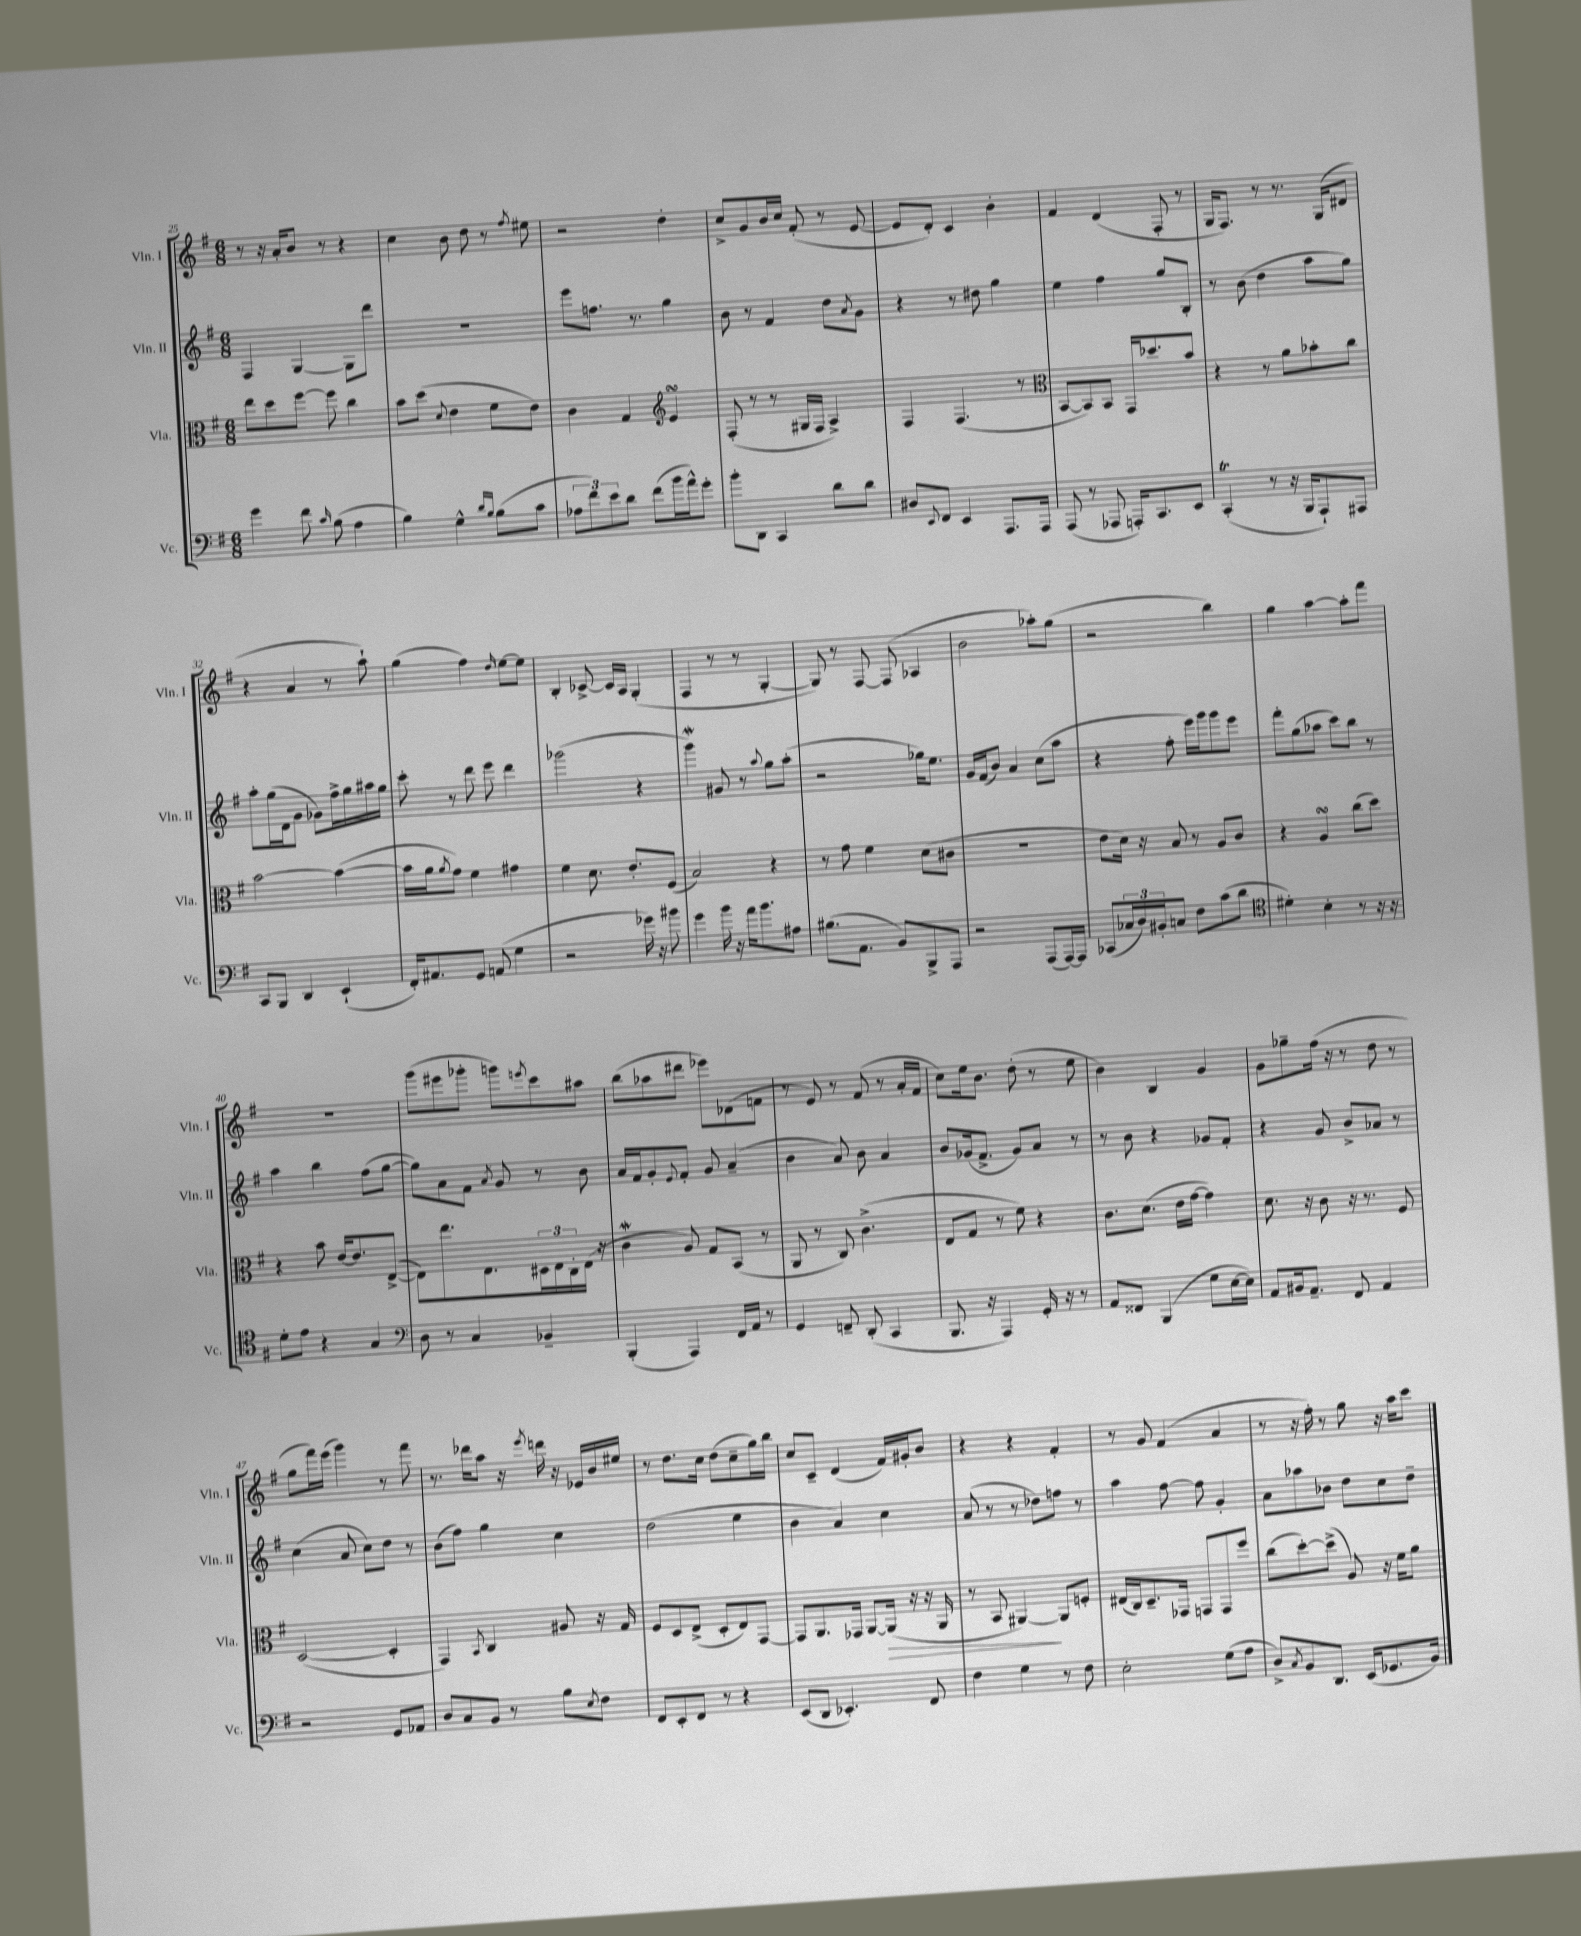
<<
\new StaffGroup <<
\new Staff = "s0" \with { instrumentName = "Vln. I" shortInstrumentName = "Vln. I" } {
    \clef treble \key g \major \numericTimeSignature \time 6/8
    r8 r16 a'16-. b'8 r8 r4 |
    c''4 b'8 d''8 r8 \acciaccatura { fis''8 } eis''8 |
    r2 d''4-. |
    c''8-> g'8 b'16 c''16 fis'8-.( r8 e'8~ |
    e'8 d'8-.) c'4 b'4-. |
    fis'4 d'4( fis8-. r8 |
    g16 fis8.) r8 r8. g16( dis'8 |
    r4 a'4 r8 a''8-!) |
    g''4( fis''4) \grace { d''16 } e''8~ e''8 |
    b4-. ces'8~-> ces'16 a16 g4-.( |
    fis4 r8 r8 g4~-. |
    g8) r8 fis8~ fis8( aes4 |
    b'2 aes''8-.) g''8( |
    r2 b''4) |
    g''4 a''4~ a''8-. fis'''8 |
    R2. |
    g'''8( eis'''8 ges'''8-. g'''8) \acciaccatura { e'''8 } c'''8 ais''8 |
    b''8( aes''8 dis'''8 ees'''8) des'8( f'8 |
    r8 e'8) r8 fis'8( r8 a'16-. fis'16 |
    c''8) e''16 b'8. d''8-.( r8 e''8 |
    b'4) b4 g'4 |
    g'8 ges''8-- fis''16( r16 r8 d''8 r8 |
    g''8 fis'''16) e'''16( g'''4) r8 fis'''8 |
    r8. des'''16 a''8 r16 \acciaccatura { e'''8 } d'''16 r16 ees'16 b'16 eis''16 |
    r8 d''8. c''16 d''8( c''8-- g''16) b''16 |
    c''8 c'8-- d'4( fis'16) gis'16-. b'8 |
    r4 r4 fis'4-. |
    r8 g'8 fis'4( a'4 |
    r8 r16 fis''16-.) r8 g''8 r16 a''16 c'''8 \bar "|." |
}
\new Staff = "s1" \with { instrumentName = "Vln. II" shortInstrumentName = "Vln. II" } {
    \clef treble \key g \major \numericTimeSignature \time 6/8
    fis4 g4~ g8 d'''8 |
    R2. |
    e'''8 f''8. r8. g''4 |
    b'8 r8 fis'4 d''8 \acciaccatura { a'8 } g'8 |
    r4 r8 dis''8 g''4 |
    e''4 fis''4 g''8 b8-. |
    r8 b'8( d''4 a''8 g''8) |
    a''8-. g''16( d'16 g'8 ges'8) fis''16-> g''16 ais''16 g''16 |
    c'''8-. r8 d'''8 e'''8 d'''4 |
    ges'''2( r4 |
    g'''4\mordent) gis'8 r8 \appoggiatura { a''8 } g''8 a''8-.( |
    r2 ges''16) e''8. |
    g'16 fis'16( b'8) a'4 c''8( a''8 |
    r4 fis''8-. e'''16) g'''16 g'''8 e'''8 |
    fis'''8-. g''8( aes''8 c'''8) b''8 r8 |
    a''4 b''4 fis''8( g''8~ |
    g''8) a'8 fis'8 \acciaccatura { a'8 } g'8 r8 b'8 |
    a'16 fis'16 g'8-. \appoggiatura { e'8 } fis'8-. g'8 a'4--( |
    b'4 a'8) b'8 a'4 |
    b'8 ges'16( fis'8.-> ges'8) a'8 r8 |
    r8 b'8 r4 ges'8 fis'8-. |
    r4 g'8 b'8-> aes'8 r8 |
    c''4( a'8 c''8) d''8 r8 |
    b'8( fis''8) g''4 c''4 |
    d''2( e''4 |
    b'4 a'4) c''4 |
    a'8( r8 r8 des''8) f''8 r8 |
    a''4 fis''8~ fis''8 g'4-. |
    a'8 aes''8 bes'8 d''8 c''8 d''8-- \bar "|." |
}
\new Staff = "s2" \with { instrumentName = "Vla." shortInstrumentName = "Vla." } {
    \clef alto \key g \major \numericTimeSignature \time 6/8
    e''8 d''8 fis''8~ fis''8 c''4 |
    b'8 d''8( \appoggiatura { d'8 } e'4 fis'8 e'8) |
    c'4 g4 \clef treble e'4\turn |
    fis8-.( r8 r8 gis16 fis16 a4->) |
    fis4 fis4.( r8 |
    \clef alto b,8~ b,8) b,8 g,16 des''8. b'8 |
    r4 r8 a'8 bes'8-. c''8 |
    b'2~ b'4~( |
    b'16 a'16 \acciaccatura { a'8 } g'8) fis'4 gis'4 |
    fis'4 d'8. e'8.-. fis8( |
    b2) r4 |
    r8 g'8 fis'4 d'8( cis'8 |
    R2. |
    e'8 d'16) r16 b8 r8 a8 c'8 |
    r4 a4\turn c''8( d''8) |
    r4 b'8 e'16~ e'8. e8~->( |
    e8) e''8. e8. \tuplet 3/2 { dis16 e16 c16-. } e16( r16 |
    c'4\mordent a8) g8 b,8( r8 |
    a,8 r8 c8) c'4.->( |
    e8 g8 r8 fis'8) r4 |
    c'8. d'8.( e'16 g'16~ g'4) |
    d'8. r16 c'8 r16 r8. fis8 |
    d2~( d4-. |
    g,4) \acciaccatura { b,8 } c4 ais8 r16 g16 |
    fis8 d8 e8->( d8-. e8) g,8~ |
    g,8 a,8. ges,16 a,8~ a,16\>( r16 r16 a,16 |
    r8 b,8 ais,4~\!) ais,8 f8-. |
    eis16( c16) d8.-- ges,16 g,8 g,8 fis''8 |
    c''8( d''8~-.) d''8->( a8) r16 fis'16 a'8 \bar "|." |
}
\new Staff = "s3" \with { instrumentName = "Vc." shortInstrumentName = "Vc." } {
    \clef bass \key g \major \numericTimeSignature \time 6/8
    g'4 fis'8 \grace { c'16 } b8( a4 |
    b4) g4-^ \grace { d'16 b16 } b8( c'8 |
    \tuplet 3/2 { aes8 fis'8) e'8 } d'8 fis'8( b'16 a'16-^) g'8-. |
    b'8-. d,8 c,4 d'8 d'8 |
    dis8 \appoggiatura { e,8 } fis,8 e,4 a,,8. a,,16 |
    a,,8( r8 aes,,8 a,,16-.) c,8. e,8 |
    c,4-.\trill( r8 r16 b,,16 a,,8-!) ais,,8 |
    c,8 b,,8 d,4 e,4-!( |
    fis,16-.) ais,8. g,8 a,8( g4 |
    r2 ges'16) r16 bis'8 |
    g'4 b'16 r16 a'16 b'8. ais8 |
    bis8.( a,8. b,8) b,,8-> a,,8 |
    r2 a,,8( a,,16~) a,,16 |
    ces,8( \tuplet 3/2 { ces16 d16) bis,16-. } c8 fis8 c'8( d'8 |
    \clef tenor dis'4-.) b4-. r8 r16 r16 |
    d'8-. e'8 r4 g4 |
    \clef bass d8 r8 c4 bes,4-- |
    b,,4-.( a,,4) fis,16 a,16 r8 |
    g,4 f,8-- d,8-.( c,4 |
    b,,8. r16 a,,4) g,16-. r16 r8 |
    a,8 fisis,8 b,,4( g8 e16~ e16) |
    a,8 bis,16 a,8.-- fis,8 a,4 |
    r2 g,8 aes,8 |
    d8 c8 b,8 r8 b8 \acciaccatura { e8 } fis8 |
    fis,8 e,8-. fis,8 r8 r4 |
    e,8( d,8 ees,4.-.) fis,8 |
    fis4 g4 r8 fis8 |
    e2-. g8( a8 |
    d8->) \acciaccatura { c8 } b,8 d,8. e,16( ges,8. b,16) \bar "|." |
}
>>
>>
\layout { \context { \Score currentBarNumber = #25 } }
